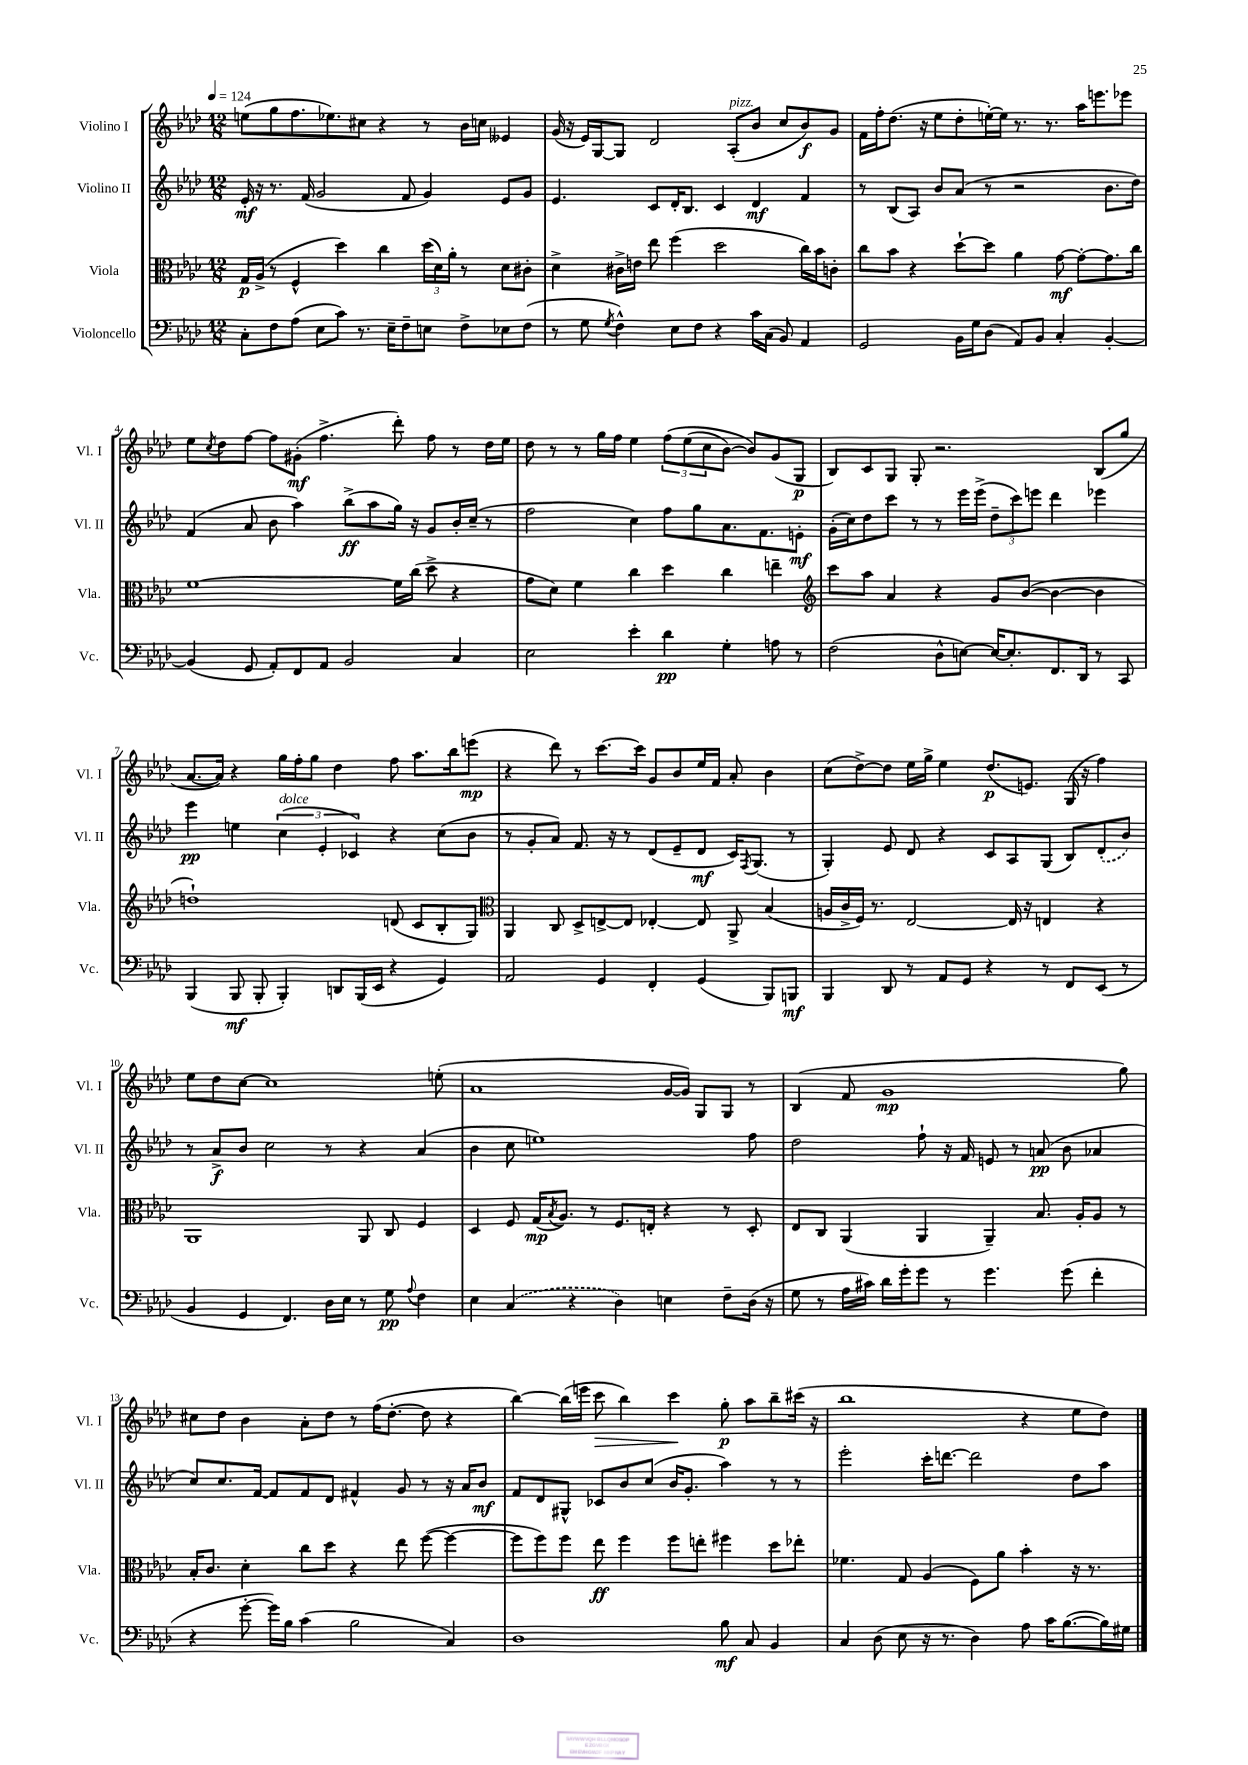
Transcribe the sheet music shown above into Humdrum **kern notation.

**kern	**dynam	**kern	**dynam	**kern	**dynam	**kern	**dynam
*part4	*part4	*part3	*part3	*part2	*part2	*part1	*part1
*staff4	*staff4	*staff3	*staff3	*staff2	*staff2	*staff1	*staff1
*I"Violoncello	*	*I"Viola	*	*I"Violino II	*	*I"Violino I	*
*I'Vc.	*	*I'Vla.	*	*I'Vl. II	*	*I'Vl. I	*
*clefF4	*	*clefC3	*	*clefG2	*	*clefG2	*
*k[b-e-a-d-]	*	*k[b-e-a-d-]	*	*k[b-e-a-d-]	*	*k[b-e-a-d-]	*
*M12/8	*	*M12/8	*	*M12/8	*	*M12/8	*
*MM124	*	*MM124	*	*MM124	*	*MM124	*
=1	=1	=1	=1	=1	=1	=1	=1
8C'\L	.	16G/LL	p	16e-'/	mf	(8een\L	.
.	.	(16A-^/JJ	.	16r	.	.	.
8F\	.	8r	.	8.r	.	8gg\	.
(8A-\J	.	4F^^/	.	.	.	8.ff\	.
.	.	.	.	(16f/	.	.	.
8E-\L	.	.	.	2g/	.	.	.
.	.	.	.	.	.	8.ee-X\)	.
8c\J)	.	4dd-\)	.	.	.	.	.
8.r	.	.	.	.	.	8cc#X\J	.
.	.	4cc\	.	.	.	4r	.
16E-~\KL	.	.	.	.	.	.	.
8F~\	.	.	.	8f/	.	.	.
8En\J	.	(24dd-\LL	.	4g/)	.	8r	.
.	.	24d-\)	.	.	.	.	.
.	.	24a-'\JJ	.	.	.	.	.
8F^\L	.	8r	.	.	.	16b-\LL	.
.	.	.	.	.	.	16ccn\JJ	.
8E-X\	.	8d-\L	.	8e-/L	.	4e--X/	.
(8F\J	.	8c#X'\J	.	8g/J	.	.	.
=2	=2	=2	=2	=2	=2	=2	=2
8r	.	4d-^\	.	4.e-/	.	(16g/	.
.	.	.	.	.	.	16r	.
8G\	.	.	.	.	.	16e-/LL)	.
.	.	.	.	.	.	[16G/J	.
8qG/	.	.	.	.	.	.	.
4F^^\)	.	16c#X^\LL	.	.	.	8G/J]	.
.	.	16en\JJ	.	.	.	.	.
.	.	8ee-\	.	8c/L	.	2d-/	.
8E-\L	.	(4ff\	.	16d-'/K	.	.	.
.	.	.	.	8.B-/J	.	.	.
8F\J	.	.	.	.	.	.	.
4r	.	2dd-\	.	4c/	.	.	.
!	!	!	!	!	!	!LO:TX:a:i:t=pizz.	!
.	.	.	.	.	.	(8A-'/L	.
16c\LL	.	.	.	4d-/	mf	8b-/J	.
(16C\JJ	.	.	.	.	.	.	.
8BB-/)	.	.	.	.	.	8cc/L	.
4AA-/	.	16cc\LL)	.	4f/	.	8b-/)	f
.	.	16b-\J	.	.	.	.	.
.	.	8cn'\J	.	.	.	8g/J	.
=3	=3	=3	=3	=3	=3	=3	=3
2GG/	.	8cc\L	.	8r	.	16f\LL	.
.	.	.	.	.	.	16ff'\J	.
.	.	8b-\J	.	(8B-/L	.	(8.dd-\J	.
.	.	4r	.	8A-/J)	.	.	.
.	.	.	.	.	.	16r	.
.	.	.	.	8b-/L	.	8ee-\L	.
16BB-\LL	.	[8dd-`\L	.	(8a-/J	.	8dd-'\	.
16G\J	.	.	.	.	.	.	.
(8D-\J	.	8dd-\J]	.	8r	.	[16een'\L)	.
.	.	.	.	.	.	16ee\JJ]	.
8AA-/L)	.	4a-\	.	2r	.	8.r	.
8BB-/J	.	.	.	.	.	.	.
.	.	.	.	.	.	8.r	.
4C'/	.	[8g\	mf	.	.	.	.
.	.	8g'\L_	.	.	.	16aa-\KL	.
.	.	.	.	.	.	8.eeen\	.
[4BB-'/	.	8.g\]	.	8.b-\L	.	.	.
.	.	.	.	.	.	8eee-X\J	.
.	.	16cc\Jk	.	16dd-\Jk)	.	.	.
!!LO:LB:g=z
=4	=4	=4	=4	=4	=4	=4	=4
(4BB-/]	.	[1f	.	(4f/	.	8ee-\L	.
.	.	.	.	.	.	8qcc/	.
.	.	.	.	.	.	8dd-\	.
8GG/	.	.	.	8a-/	.	[8ff\J	.
8AA-'/L)	.	.	.	8b-\	.	8ff\L]	.
8FF/	.	.	.	4aa-\)	.	(8g#X'\J	mf
8AA-/J	.	.	.	.	.	4.ff^\	.
2BB-/	.	.	.	(8bb-^\L	ff	.	.
.	.	.	.	8aa-\	.	.	.
.	.	16f\LL]	.	16gg\Jk)	.	8ddd-'\)	.
.	.	(16cc\JJ	.	16r	.	.	.
.	.	8dd-^\	.	8g/L	.	8ff\	.
4C/	.	4r	.	16b-'/L	.	8r	.
.	.	.	.	(16cc~/JJ	.	.	.
.	.	.	.	8r	.	16dd-\LL	.
.	.	.	.	.	.	16ee-\JJ	.
=5	=5	=5	=5	=5	=5	=5	=5
2E-\	.	8g\L	.	2ff\	.	8dd-\	.
.	.	8d-\J)	.	.	.	8r	.
.	.	4f\	.	.	.	8r	.
.	.	.	.	.	.	16gg\LL	.
.	.	.	.	.	.	16ff\JJ	.
4e-'\	.	4cc\	.	4cc\)	.	4ee-\	.
4d-\	pp	4dd-\	.	8ff\L	.	(12ff\L	.
.	.	.	.	.	.	(12ee-\	.
.	.	.	.	8gg\	.	.	.
.	.	.	.	.	.	12cc\	.
4G'\	.	4cc\	.	8.a-\	.	[8b-\J)	.
.	.	.	.	.	.	8b-/L])	.
.	.	.	.	8.f\	.	.	.
8An\	.	4een~\	.	.	.	(8g/	.
8r	.	.	.	8en'\J	mf	8G/J	p
=6	=6	=6	=6	=6	=6	=6	=6
*	*	*clefG2	*	*	*	*	*
(2F\	.	8ccc\L	.	(16g'\LL	.	8B-/L)	.
.	.	.	.	16cc\J)	.	.	.
.	.	8aa-\J	.	8dd-\	.	8c/	.
.	.	4a-/	.	8ccc\J	.	8G/J	.
.	.	.	.	8r	.	8G'/	.
8D-^^\L	.	4r	.	8r	.	2.r	.
[8En\J)	.	.	.	16eee-\LL	.	.	.
.	.	.	.	(16eee-^\JJ	.	.	.
16E/KL_	.	8g/L	.	12dd-~\L	.	.	.
8.E'/]	.	.	.	.	.	.	.
.	.	.	.	12ccc\)	.	.	.
.	.	([8b-/J	.	.	.	.	.
.	.	.	.	12eeen\J	.	.	.
8.FF/	.	4b-\_	.	4ddd-\	.	.	.
16DD-/Jk	.	.	.	.	.	.	.
8r	.	4b-\]	.	4eee-X\	.	(8B-/L	.
8CC/	.	.	.	.	.	8gg/J	.
!!LO:LB:g=z
=7	=7	=7	=7	=7	=7	=7	=7
(4BBB-/	.	1ddn`)	.	4eee-\	pp	[8.a-/L	.
.	.	.	.	.	.	16a-/Jk])	.
8BBB-/	mf	.	.	4een\	.	4r	.
8BBB-'/	.	.	.	.	.	.	.
!	!	!	!	!LO:TX:a:i:t=dolce	!	!	!
4BBB-'/)	.	.	.	(6cc\	.	16gg\LL	.
.	.	.	.	.	.	16ff'\J	.
.	.	.	.	.	.	8gg\J	.
.	.	.	.	6e-'/	.	.	.
8DDn/L	.	.	.	.	.	4dd-\	.
.	.	.	.	6c-X/)	.	.	.
(16BBB-/L	.	.	.	.	.	.	.
16EE-/JJ	.	.	.	.	.	.	.
4r	.	(8dn/	.	4r	.	8ff\	.
.	.	8c/L	.	.	.	8.aa-\L	.
4GG/)	.	8B-'/	.	(8cc\L	.	.	.
.	.	.	.	.	.	16bb-\k	.
.	.	8G/J)	.	8b-\J	.	(8eeen\J	mp
=8	=8	=8	=8	=8	=8	=8	=8
*	*	*clefC3	*	*	*	*	*
2AA-/	.	4AA-/	.	8r	.	4r	.
.	.	.	.	8g'/L	.	.	.
.	.	8C/	.	8a-/J)	.	8ddd-\)	.
.	.	8D-^/L	.	8.f/	.	8r	.
4GG/	.	[8En^/	.	.	.	[8.ccc\L	.
.	.	.	.	16r	.	.	.
.	.	8E/J]	.	8r	.	.	.
.	.	.	.	.	.	16ccc\Jk]	.
4FF'/	.	[4E-X'/	.	(8d-/L	.	8g/L	.
.	.	.	.	8e-~/	.	8b-/	.
(4GG/	.	8E-/]	.	8d-/J	mf	16ee-/L	.
.	.	.	.	.	.	16f/JJ	.
.	.	8AA-^/	.	16c/KL)	.	8a-'/	.
.	.	.	.	8qF/	.	.	.
.	.	.	.	(8.G/J	.	.	.
8BBB-/L)	.	(4B-/	.	.	.	4b-\	.
8BBBn/J	mf	.	.	8r	.	.	.
=9	=9	=9	=9	=9	=9	=9	=9
4BBB-/	.	16An/LL	.	4G'/)	.	(8cc\L	.
.	.	16c^/	.	.	.	.	.
.	.	16F/JJ)	.	.	.	[8dd-^\)	.
.	.	8.r	.	.	.	.	.
8DD-/	.	.	.	8e-/	.	8dd-\J]	.
8r	.	[2E-/	.	8d-/	.	16ee-\LL	.
.	.	.	.	.	.	16gg^\JJ	.
8AA-/L	.	.	.	4r	.	4ee-\	.
8GG/J	.	.	.	.	.	.	.
4r	.	.	.	8c/L	.	(8.dd-/L	p
.	.	16E-/]	.	8A-/	.	.	.
.	.	16r	.	.	.	8.en/J)	.
8r	.	4En/	.	(8G/J	.	.	.
8FF/L	.	.	.	8B-/L)	.	(16G/	.
.	.	.	.	.	.	16r	.
(8EE-/J	.	4r	.	(8d-'/	.	4ff\)	.
8r	.	.	.	8b-/J)	.	.	.
!!LO:LB:g=z
=10	=10	=10	=10	=10	=10	=10	=10
4BB-/	.	1AA-	.	8r	.	8ee-\L	.
.	.	.	.	8a-^/L	f	8dd-\	.
4GG/	.	.	.	8b-/J	.	[8cc\J	.
.	.	.	.	2cc\	.	1cc]	.
4.FF/)	.	.	.	.	.	.	.
16D-\LL	.	.	.	8r	.	.	.
16E-\JJ	.	.	.	.	.	.	.
8r	.	8AA-/	.	4r	.	.	.
8G\	pp	8C/	.	.	.	.	.
8qqA-/	.	.	.	.	.	.	.
4F\	.	4F/	.	(4a-/	.	.	.
.	.	.	.	.	.	(8een'\	.
=11	=11	=11	=11	=11	=11	=11	=11
4E-\	.	4D-/	.	4b-\	.	1a-	.
(4C/	.	8F/	.	8cc\	.	.	.
.	.	(16G/KL	mp	1een)	.	.	.
.	.	8qB-/	.	.	.	.	.
.	.	8.A-/J)	.	.	.	.	.
4r	.	.	.	.	.	.	.
.	.	8r	.	.	.	.	.
4D-\)	.	8.F/L	.	.	.	.	.
.	.	16En'/Jk	.	.	.	.	.
4En\	.	4r	.	.	.	[16g/LL	.
.	.	.	.	.	.	16g/JJ])	.
.	.	.	.	.	.	8G/L	.
8F~\L	.	8r	.	.	.	8G/J	.
(16D-\Jk	.	8D-'/	.	8ff\	.	8r	.
16r	.	.	.	.	.	.	.
=12	=12	=12	=12	=12	=12	=12	=12
8G\	.	8E-/L	.	2dd-\	.	(4B-/	.
8r	.	8C/J	.	.	.	.	.
16A-\LL	.	(4AA-/	.	.	.	8f/	.
16c#X\JJ)	.	.	.	.	.	.	.
16d-\LL	.	.	.	.	.	1g	mp
16g'\J	.	.	.	.	.	.	.
8g\J	.	4AA-/	.	8ff`\	.	.	.
8r	.	.	.	16r	.	.	.
.	.	.	.	16f/	.	.	.
4.g\	.	4AA-~/)	.	8en/	.	.	.
.	.	.	.	8r	.	.	.
.	.	8.B-/	.	(8an/	pp	.	.
(8g\	.	.	.	8b-\	.	.	.
.	.	16A-'/KL	.	.	.	.	.
4f'\	.	8A-/J	.	4a-X/	.	.	.
.	.	8r	.	.	.	8gg\)	.
!!LO:LB:g=z
=13	=13	=13	=13	=13	=13	=13	=13
4r	.	16B-'/KL	.	8cc/L)	.	8cc#X\L	.
.	.	8.c/J	.	.	.	.	.
.	.	.	.	8.cc/	.	8dd-\J	.
[8g'\	.	4d-'\	.	.	.	4b-\	.
.	.	.	.	[16f/Jk	.	.	.
16g\LL])	.	.	.	8f/L]	.	.	.
16B-\JJ	.	.	.	.	.	.	.
(4c\	.	8cc\L	.	8f/	.	8a-'\L	.
.	.	8dd-\J	.	8d-/J	.	8dd-\J	.
2B-\	.	4r	.	4f#X^^/	.	8r	.
.	.	.	.	.	.	(16ff\KL	.
.	.	.	.	.	.	[8.dd-'\J	.
.	.	8ee-\	.	8g/	.	.	.
.	.	([8ff\	.	8r	.	8dd-\]	.
4C/)	.	4ff\_	.	16r	.	4r	.
.	.	.	.	16a-/KL	.	.	.
.	.	.	.	8b-/J	mf	.	.
=14	=14	=14	=14	=14	=14	=14	=14
1D-	.	8ff\L]	.	8f/L	.	[4bb-\)	.
.	.	8ff\)	.	8d-/	.	.	.
.	.	8ff\J	.	8G#X^^/J	.	(16bb-\LL]	.
.	.	.	.	.	.	16eeen\JJ	.
!	!	!	!	!	!	!	!LO:HP:b
.	.	8ee-\	ff	8c-X/L	.	8ccc\	>
.	.	4ff\	.	8b-/	.	4bb-\)	.
.	.	.	.	(8cc/J	.	.	.
.	.	8ff\L	.	16b-/KL	.	4ccc\	.
.	.	.	.	8.g'/J	.	.	.
.	.	8een'\J	.	.	.	.	.
8B-\	mf	4ff#X\	.	4aa-\)	.	8gg'\	] p
8C/	.	.	.	.	.	8aa-\L	.
4BB-/	.	8dd-\L	.	8r	.	8bb-~\	.
.	.	8ee-X'\J	.	8r	.	(16ccc#X\Jk	.
.	.	.	.	.	.	16r	.
=15	=15	=15	=15	=15	=15	=15	=15
4C/	.	4.f-X\	.	2eee-'\	.	1bb-	.
(8D-\	.	.	.	.	.	.	.
8E-\	.	8G/	.	.	.	.	.
16r	.	(4A-/	.	16ccc'\KL	.	.	.
8.r	.	.	.	[8.dddn\J	.	.	.
4D-\)	.	8F\L)	.	2ddd\]	.	.	.
.	.	8a-\J	.	.	.	.	.
8A-\	.	4b-'\	.	.	.	4r	.
16c\KL	.	.	.	.	.	.	.
([8.B-\	.	.	.	.	.	.	.
.	.	16r	.	8dd-\L	.	8ee-\L	.
.	.	8.r	.	.	.	.	.
16B-\L])	.	.	.	8aa-\J	.	8dd-\J)	.
16G#X\JJ	.	.	.	.	.	.	.
==	==	==	==	==	==	==	==
*-	*-	*-	*-	*-	*-	*-	*-
